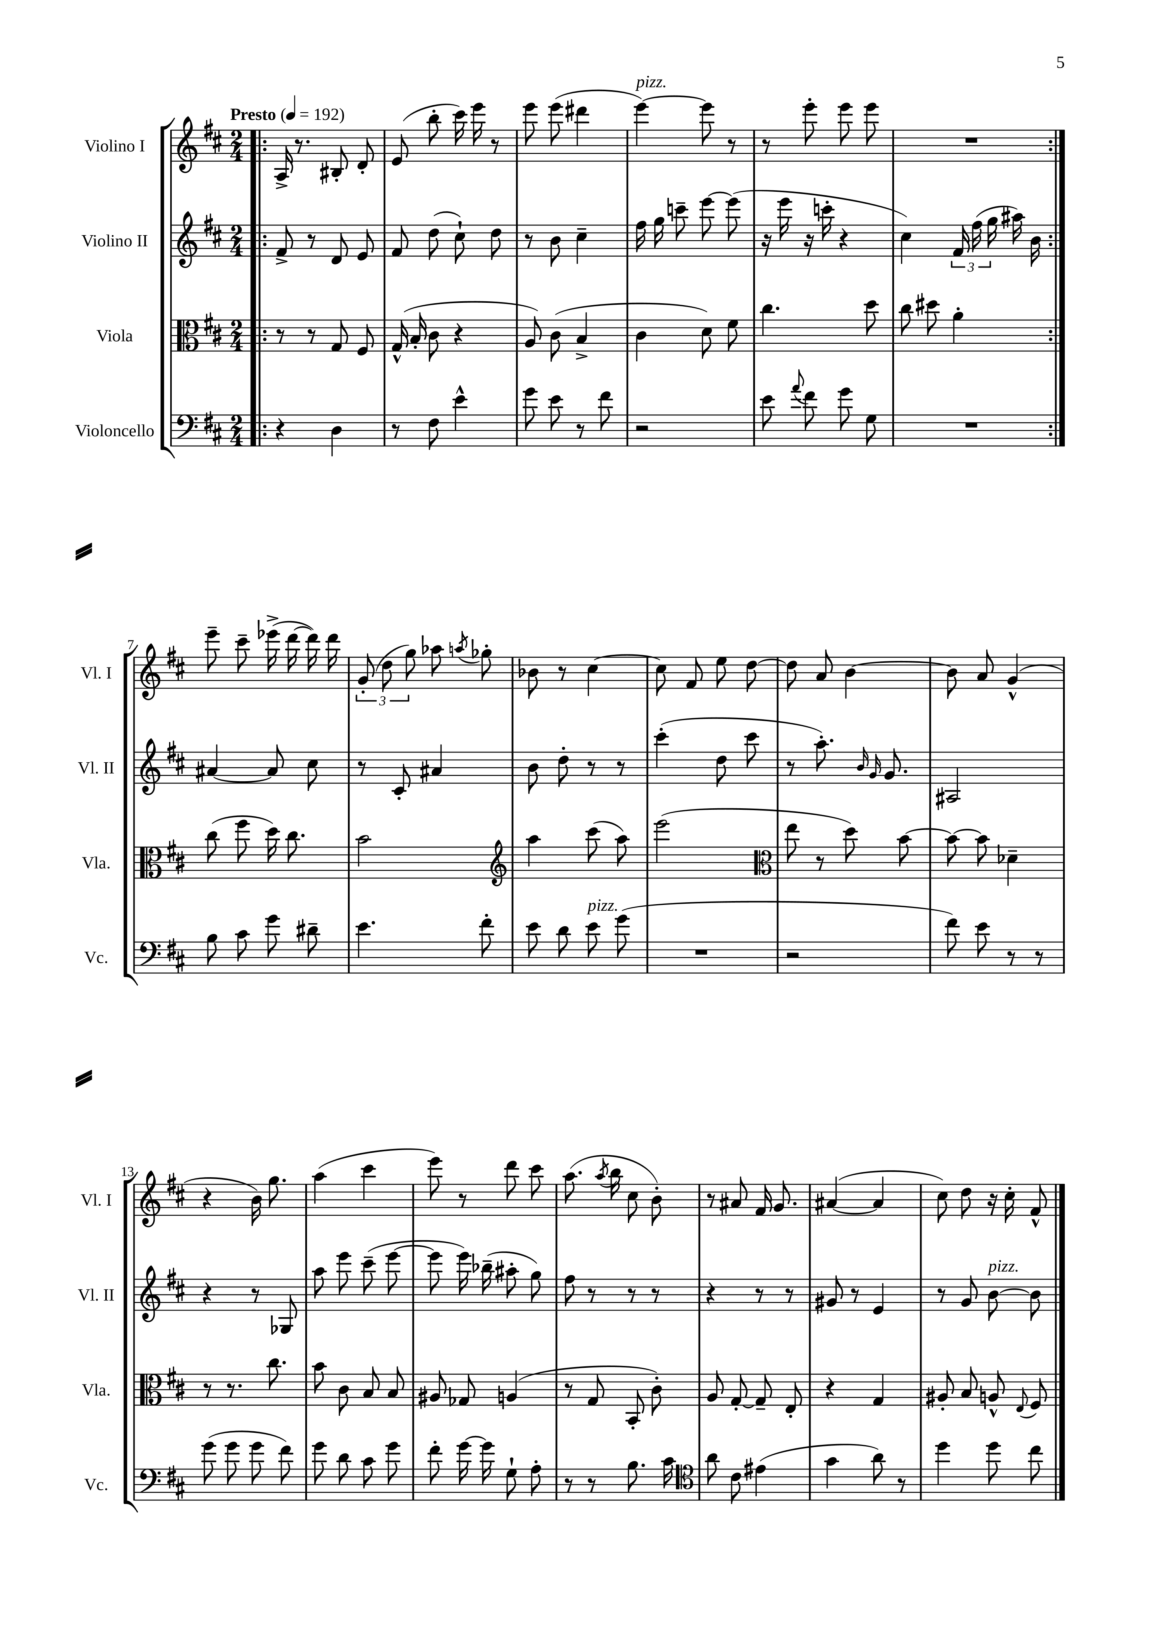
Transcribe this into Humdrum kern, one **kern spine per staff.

**kern	**kern	**kern	**kern
*part4	*part3	*part2	*part1
*staff4	*staff3	*staff2	*staff1
*I"Violoncello	*I"Viola	*I"Violino II	*I"Violino I
*I'Vc.	*I'Vla.	*I'Vl. II	*I'Vl. I
*clefF4	*clefC3	*clefG2	*clefG2
*k[f#c#]	*k[f#c#]	*k[f#c#]	*k[f#c#]
*M2/4	*M2/4	*M2/4	*M2/4
*MM192	*MM192	*MM192	*MM192
=1!|:	=1!|:	=1!|:	=1!|:
!	!	!	!LO:TX:a:B:t=Presto
4r	8r	8f#^/	16A^/
.	.	.	8.r
.	8r	8r	.
4D\	8G/	8d/	8B#X'/
.	8F#/	8e/	8d'/
=2	=2	=2	=2
8r	(16G^^/	8f#/	(8e/
.	16B'/	.	.
8F#\	8c#\	(8dd\	8bb'\
4e^^\	4r	8cc#`\)	16ccc#\)
.	.	.	16eee\
.	.	8dd\	8r
=3	=3	=3	=3
8g\	8A/)	8r	8eee\
8e\	(8c#\	8b\	(8eee\
8r	4B^/	4cc#~\	4ddd#X\
8f#\	.	.	.
=4	=4	=4	=4
!	!	!	!LO:TX:a:i:t=pizz.
2r	4c#\	16ff#\	[4eee\)
.	.	16gg\	.
.	.	8cccn~\	.
.	8d\)	[8eee\	8eee\]
.	8f#\	(8eee\]	8r
=5	=5	=5	=5
8e\	4.cc#\	16r	8r
.	.	16eee\	.
8qqa/	.	.	.
8f#\	.	16r	8eee'\
.	.	16cccn'\	.
8g\	.	4r	8eee\
8G\	8dd\	.	8eee\
=6	=6	=6	=6
2r	8cc#\	4cc#\)	2r
.	8dd#X\	.	.
.	4a'\	24f#/	.
.	.	(24ff#\	.
.	.	24gg\	.
.	.	16aa#X\)	.
.	.	16b\	.
!!LO:LB:g=z
=7:|!	=7:|!	=7:|!	=7:|!
8B\	(8cc#\	[4a#X/	8eee~\
8c#\	8ff#\	.	8ccc#~\
8g\	16dd\)	8a#/]	(16eee-X^\
.	8.cc#\	.	[16ddd\
8d#X~\	.	8cc#\	16ddd\])
.	.	.	16ddd\
=8	=8	=8	=8
4.e\	2b\	8r	(12g'/
.	.	.	12dd\
.	.	8c#'/	.
.	.	.	12gg\)
.	.	4a#X/	8aa-X\
.	.	.	8qaan/
8f#'\	.	.	8gg-X'\
=9	=9	=9	=9
*	*clefG2	*	*
8e\	4aa\	8b\	8b-X\
8d\	.	8dd'\	8r
!LO:TX:a:i:t=pizz.	!	!	!
8e\	(8ccc#\	8r	[4cc#\
(8g\	8aa\)	8r	.
=10	=10	=10	=10
2r	(2eee\	(4ccc#'\	8cc#\]
.	.	.	8f#/
.	.	8dd\	8ee\
.	.	8ccc#\	[8dd\
=11	=11	=11	=11
*	*clefC3	*	*
2r	8ee\	8r	8dd\]
.	8r	8.aa'\)	8a/
.	8dd\)	.	[4b\
.	.	16qqb/	.
.	.	16qqg/	.
.	.	8.g/	.
.	[8b\	.	.
=12	=12	=12	=12
8f#\)	8b\_	2A#X/	8b\]
8e\	8b\]	.	8a/
8r	4d-X~\	.	(4g^^/
8r	.	.	.
!!LO:LB:g=z
=13	=13	=13	=13
(8g\	8r	4r	4r
8g\	8.r	.	.
8g\	.	8r	16b\)
.	8.cc#\	.	8.gg\
8f#\)	.	8G-X/	.
=14	=14	=14	=14
8g\	8b\	8aa\	(4aa\
8d\	8c#\	8eee\	.
8c#\	8B/	(8ccc#~\	4ccc#\
8g\	8B/	[8eee\	.
=15	=15	=15	=15
8f#'\	8A#X/	8eee\]	8eee\)
[16g\	8G-X/	16eee\)	8r
16g\]	.	(16bb-X~\	.
8G`\	(4An/	8aa#X'\	8ddd\
8A'\	.	8gg\)	8ccc#\
=16	=16	=16	=16
8r	8r	8ff#\	(8.aa\
8r	8G/	8r	.
.	.	.	8qaa/
.	.	.	16bb\
8.B\	8BB'/	8r	8cc#\
.	8c#'\)	8r	8b'\)
16c#\	.	.	.
=17	=17	=17	=17
*clefC4	*	*	*
8a\	8A/	4r	8r
8c#\	[8G'/	.	8a#X/
(4e#X\	8G~/]	8r	16f#/
.	.	.	8.g/
.	8E'/	8r	.
=18	=18	=18	=18
4g\	4r	8g#X/	([4a#X/
.	.	8r	.
8a\)	4G/	4e/	4a#/]
8r	.	.	.
=19	=19	=19	=19
4dd\	8A#X'/	8r	8cc#\)
.	8B/	8g/	8dd\
!	!	!LO:TX:a:i:t=pizz.	!
8dd\	8An^^/	[8b\	16r
.	.	.	16cc#'\
.	8qqE/	.	.
8cc#\	8F#/	8b\]	8f#^^/
==	==	==	==
*-	*-	*-	*-
